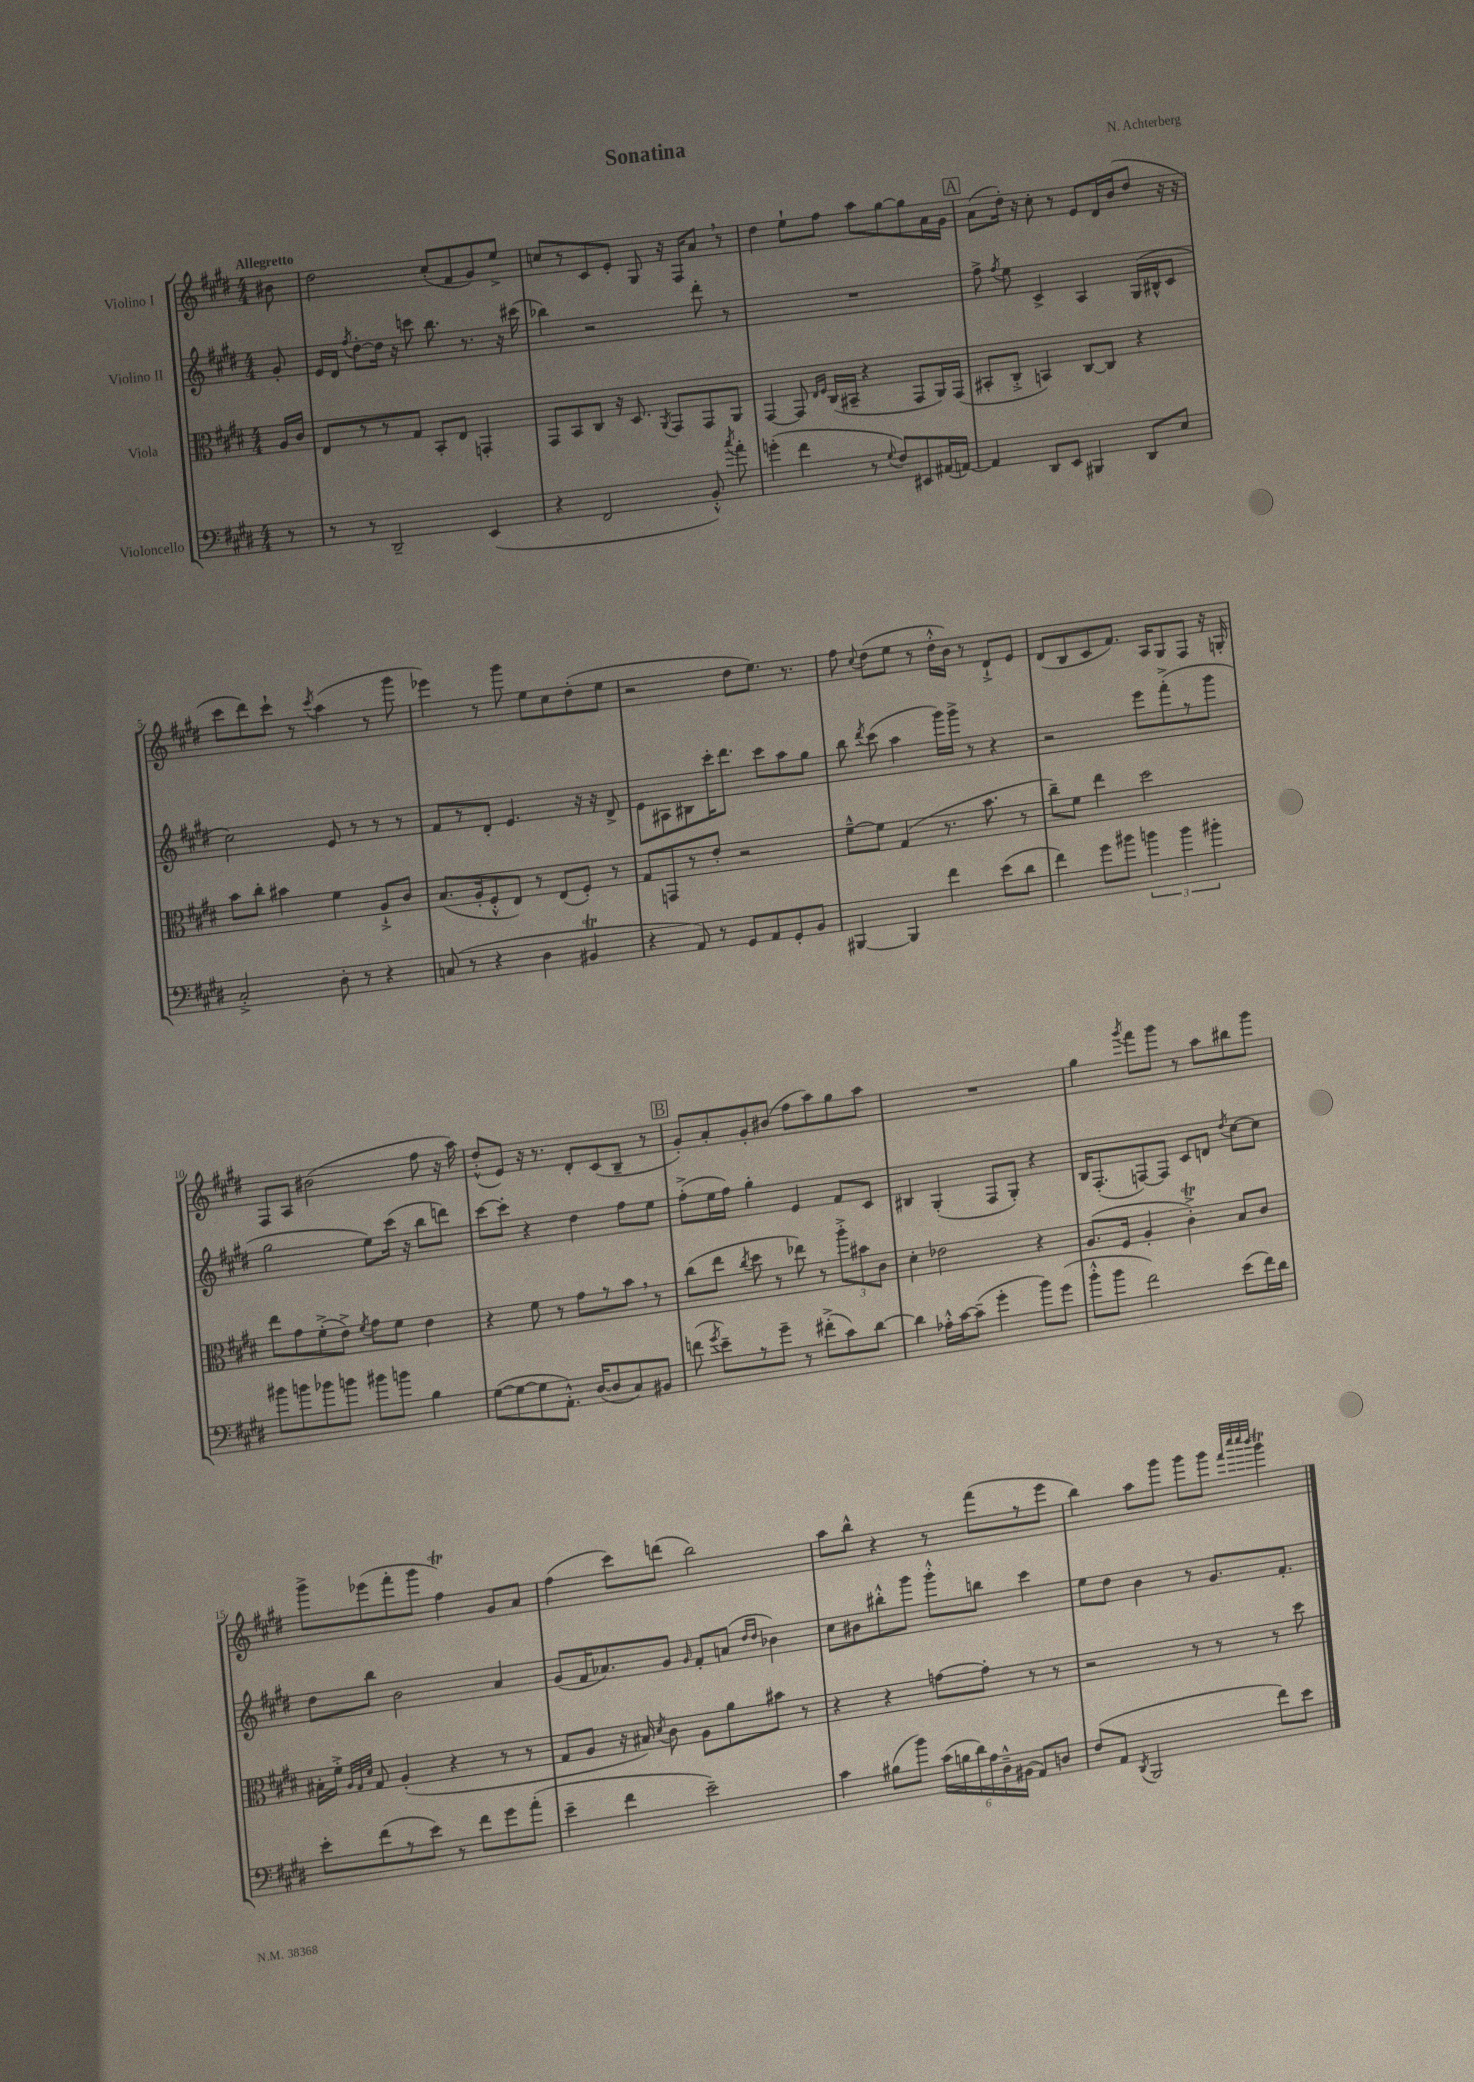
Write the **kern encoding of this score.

**kern	**kern	**kern	**kern
*staff4	*staff3	*staff2	*staff1
*clefF4	*clefC3	*clefG2	*clefG2
*k[f#c#g#d#]	*k[f#c#g#d#]	*k[f#c#g#d#]	*k[f#c#g#d#]
*M4/4	*M4/4	*M4/4	*M4/4
8r	16A	8g#'	8b#
.	16c#	.	.
=	=	=	=
8r	8E	16e	2dd#
.	.	16d#	.
.	.	8qff#	.
8r	8r	[8dd#'	.
2DD#~	8r	16dd#]	.
.	.	16r	.
.	8G#	8ccc	.
.	8BB'	8.bb	(8cc#'
.	8E	.	8f#
.	.	8.r	.
(4EE	4GG'	.	8g#)
.	.	16r	8ee^
.	.	(16ccc#	.
=	=	=	=
4r	8GG#	4bb-)	8cc
.	8BB	.	8r
2FF#	8C#	2r	8c#
.	16r	.	8e'
.	8.D#	.	.
.	.	.	8G#
.	8qAA	.	.
.	8GG#	.	16r
.	.	.	16F#
8BB'^^)	8GG#	8ddd#'	8a
8qcc#	.	.	.
8a'	8AA	8r	8r
=	=	=	=
(4g'	[4GG#	1r	4dd#
4f#	8GG#]	.	8ee`
.	16qqE	.	.
.	16qqF#	.	.
.	(16C#	.	8ff#
.	16BB#~	.	.
8r	4r	.	8aa
8qqG#	.	.	.
8F#)	.	.	[8gg#
8EE#	8GG#	.	8gg#]
(16AA#	16AA)	.	16a
[16AA)	(16GG#	.	16g#
=	=	=	=
4AA]	8BB#'	8ff#^	(8a
.	.	8qff#	.
.	8C#'^	8ee	16dd#')
.	.	.	16r
8DD#	4BB)	4c#^	8cc#'
8EE	.	.	8r
4BBB#	[8C#	4A	8e
.	8C#]	.	16d#
.	.	.	(16b
8DD#	4r	(16G#	8dd#
.	.	16B#^^	.
8E	.	8c#	16r
.	.	.	16r
=	=	=	=
2C#'^	8b	2cc#)	8ccc#
.	8cc#'	.	8ddd#)
.	4b#	.	8ccc#`
.	.	.	8r
.	.	.	8qccc#
8D#'	4f#	8e	(4aa
8r	.	8r	.
4r	8A`^	8r	8r
.	8c#	8r	8ggg#
=	=	=	=
(8C	(8.B	8f#	4eee-)
8r	.	8r	.
.	16A'	.	.
4r	8F#'^^	8d#'	8r
.	8E)	4.e	8ggg#
4D#	8r	.	8ee
.	(8E	.	8cc#
4BB#	8F#')	16r	(8dd#'
.	.	16r	.
.	8r	8d#^	8ee
=	=	=	=
4r	8G#	8e	2r
.	8GG	8A#	.
8AA)	8r	8B#	.
8r	8e'	16ccc#'	.
.	.	8.ddd#	.
8GG#	2r	.	8dd#
8AA	.	8ccc#	8.ee)
8GG#'	.	8aa	.
.	.	.	8.r
8BB	.	8gg#	.
=	=	=	=
[4BBB#	[8f#~^^	8bb	8ff#
.	.	8qddd#	8qqcc#
.	8f#]	(8ccc#	(8dd#
4BBB#]	(4G#	4aa	8ee
.	.	.	8r
4f#	8.r	16ggg#)	16dd#'^^
.	.	16ggg#^	16b)
.	.	8r	8r
.	8.b	.	.
(8e	.	4r	8d#`^
8d#	8r	.	8e
=	=	=	=
4f#)	8cc#~)	2r	(8d#
.	8f#	.	8B
8g#	4ee	.	8c#
8b#	.	.	8.f#)
6b	2dd#	8eee	.
.	.	.	16A
.	.	(8fff#'^	8G#
6b	.	.	.
.	.	8r	8F#
6b#'	.	.	.
.	.	8ggg#	16r
.	.	.	16G'
=	=	=	=
8b#	8ee	2gg#	8F#
8b	8g#	.	8A
8b-	(8f#'^	.	(2b#
8b	8e^)	.	.
.	8qf#	.	.
8b#	8g#	8ee)	.
8b	8f#	(16ccc#	.
.	.	16r	.
4B	4e	8bb	8ff#
.	.	8ddd)	16r
.	.	.	16aa)
=	=	=	=
([8G#	4r	[8ccc#	(8dd#'^^
8G#_	.	8ccc#']	8e)
8G#]	8f#	4r	16r
.	.	.	8.r
8.AA'^^)	8r	.	.
.	8g#	4dd#	8d#'
([16D#	.	.	.
8D#]	8r	.	(8c#
8C#)	8b	8ff#	8B~
8BB#	8r	8ee	8r
=	=	=	=
(8f	(8cc#	(8ff#'^	8g#')
8qg#	.	.	.
8e~)	8ee	16ee	8a'
.	.	16ff#)	.
.	8qcc#	.	.
8r	8dd#	4gg#'	8g#'
8g#~	8r	.	(8b#
8r	8ee-)	4e	8ff#
(8f#'^	8r	.	8aa)
8c#)	12aa'^	8f#	8gg#
.	12b#	.	.
[8d#	.	8c#	8aa
.	12c#	.	.
=	=	=	=
4d#]	4d#'	4B#	1r
16A-'^^	2e-	(4G#'	.
[16c#	.	.	.
(8c#~]	.	.	.
4g#'	.	8F#	.
.	.	8G#')	.
8b)	4r	4r	.
(8g#	.	.	.
=	=	=	=
8b'^^	(8.A	16B	4gg#
.	.	(8.F#'	.
8b	.	.	.
.	16F#	.	.
.	.	.	8qggg#
2f#)	4A'	[8F)	8fff#
.	.	8F]	8ggg#
.	4c#'^)	8c#	8r
.	.	8d	8aa
.	.	8qdd#	.
(8e	8B	[8cc#	8bb#
16f#)	8c#	8cc#]	8ggg#
16d#	.	.	.
=	=	=	=
8e'	16B#'	8dd#	8ggg#^
.	16f#'^	.	.
.	32qqA	.	.
.	32qqG#	.	.
.	32qqd#	.	.
(8f#	8G#	8bb	(8eee-
8r	(4A'	2b	8fff#'
8e)	.	.	8ggg#
8r	4r	.	4ff#)
8f#	.	.	.
8g#	8r	4a	8g#
(8a'	8r	.	8a
=	=	=	=
4e~	8G#	(8g#	(4ff#
.	8A	16f#	.
.	.	8.a-)	.
4f#	16r	.	8ccc#)
.	16B#)	.	.
.	8qd#	.	.
.	8c#	8g#	(8ddd
.	.	16qqg#	.
2e~)	8A	8f#'	2bb)
.	8a	(8a	.
.	.	16qqdd#	.
.	.	16qqdd#	.
.	8b#	4b-)	.
.	8r	.	.
=	=	=	=
4c#	4r	8cc#	8aa
.	.	8b#	8bb^^
(8B#	4r	8bb#'^^	4r
8b)	.	8ggg#	.
(24c#	[8g	8ggg#'^^	8r
24B	.	.	.
24d#)	.	.	.
24A	8g']	8bb	(8fff#
24D#~^^	.	.	.
(24BB#	.	.	.
8AA)	8r	4ccc#	8r
8D	8r	.	8eee
=	=	=	=
(8F#	2r	8ee	4bb)
8AA	.	8dd#	.
8qDD#	.	.	.
2BBB	.	4b	8aa
.	.	.	8ggg#
.	8r	8r	8ggg#
.	8r	8.g#	8ggg#
.	.	.	32qqfff#
.	.	.	32qqcccc#
.	.	.	32qqcccc#
.	.	.	32qqbbb
8f#)	8r	.	4ggg#
.	.	8.f#'	.
8e	8dd#	.	.
==	==	==	==
*-	*-	*-	*-
